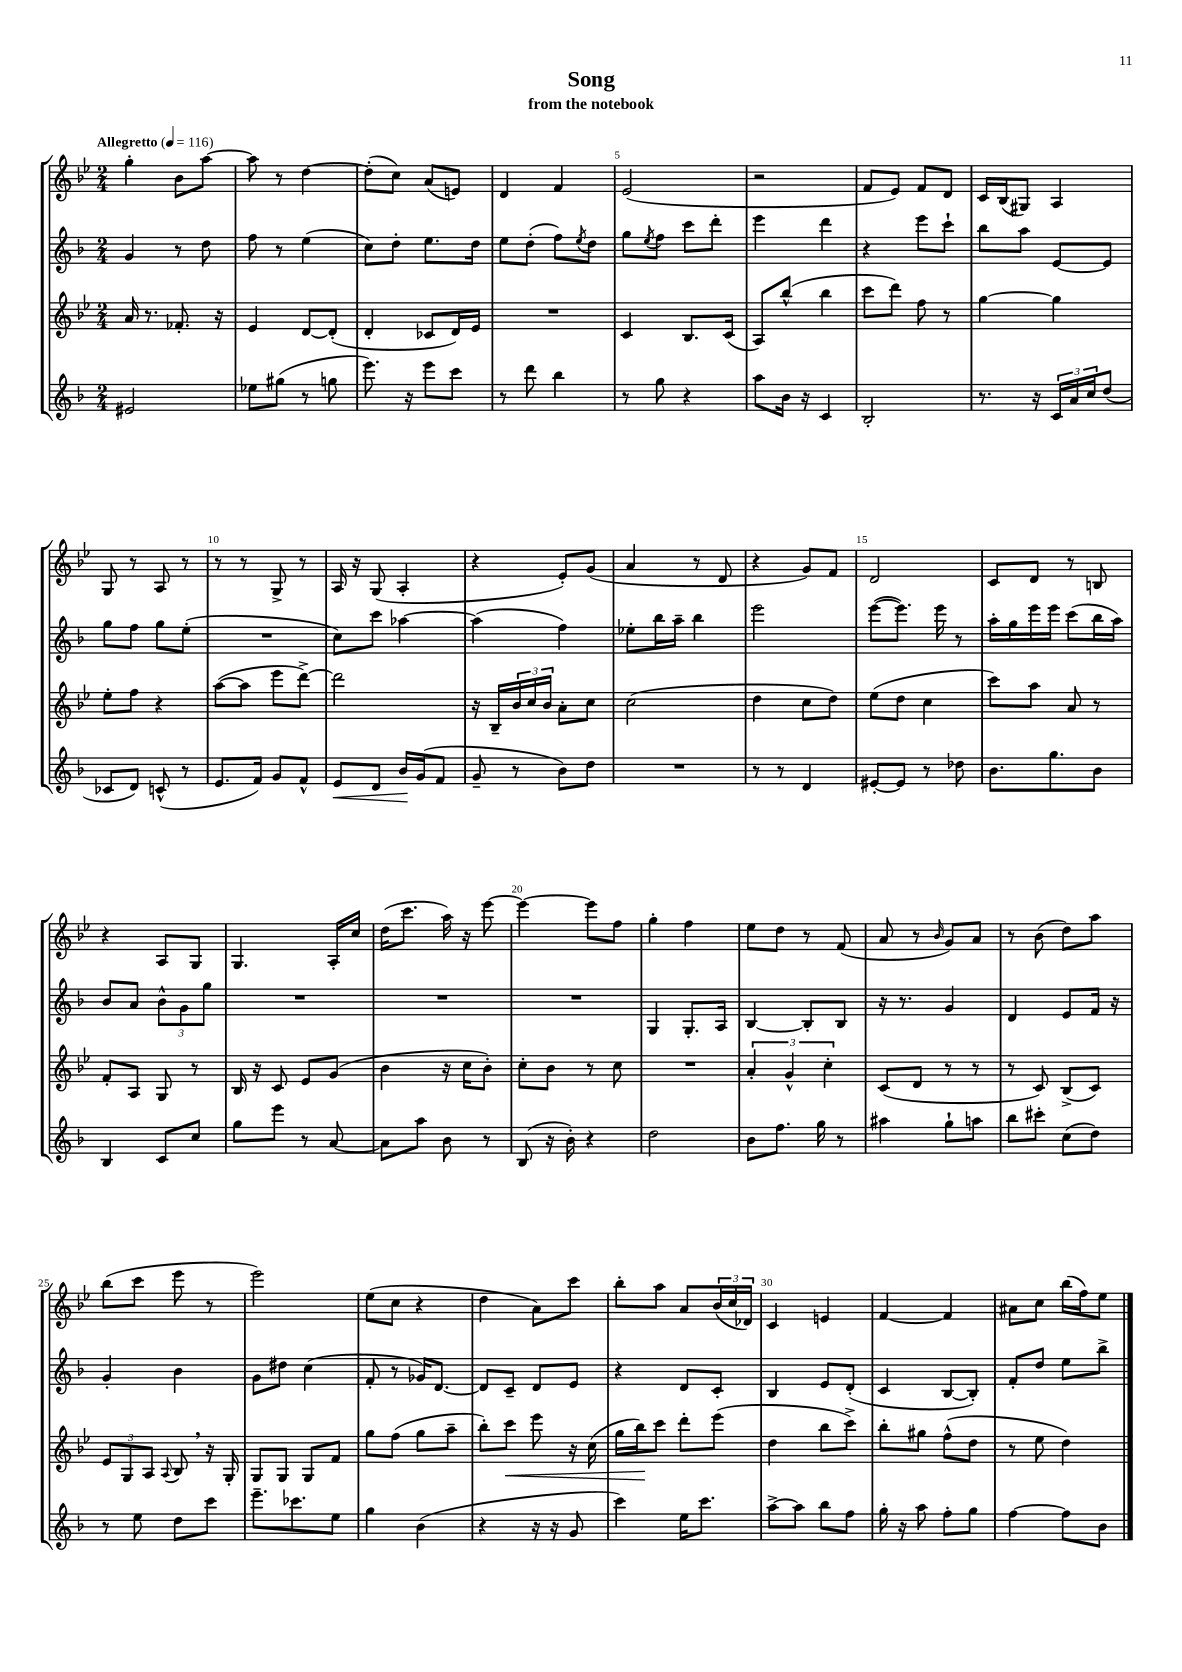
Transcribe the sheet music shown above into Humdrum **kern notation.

**kern	**kern	**kern	**kern
*staff4	*staff3	*staff2	*staff1
*clefG2	*clefG2	*clefG2	*clefG2
*k[b-]	*k[b-e-]	*k[b-]	*k[b-e-]
*M2/4	*M2/4	*M2/4	*M2/4
*MM116	*MM116	*MM116	*MM116
2e#	16a	4g	4gg'
.	8.r	.	.
.	8.f-'	8r	8b-
.	.	8dd	[8aa
.	16r	.	.
=	=	=	=
8ee-	4e-	8ff	8aa]
(8gg#	.	8r	8r
8r	[8d	(4ee	[4dd
8gg	(8d']	.	.
=	=	=	=
8.eee)	4d'	8cc)	(8dd']
.	.	8dd'	8cc)
16r	.	.	.
8eee	8c-	8.ee	(8a
8ccc	16d)	.	8e)
.	16e-	16dd	.
=	=	=	=
8r	2r	8ee	4d
8ddd	.	(8dd'	.
4bb-	.	8ff)	4f
.	.	8qee	.
.	.	8dd	.
=	=	=	=
8r	4c	8gg	(2e-
.	.	8qee	.
8gg	.	8ff	.
4r	8.B-	8ccc	.
.	.	8ddd'	.
.	(16c	.	.
=	=	=	=
8aa	8A)	4eee	2r
16b-	(8bb-^^	.	.
16r	.	.	.
4c	4bb-	4ddd	.
=	=	=	=
2B-'	8ccc	4r	8f
.	8ddd)	.	8e-)
.	8ff	8eee	8f
.	8r	8ccc`	8d
=	=	=	=
8.r	[4gg	8bb-	16c
.	.	.	(16B-
.	.	8aa	8G#)
16r	.	.	.
24c	4gg]	[8e	4A
24a	.	.	.
24cc	.	.	.
(8dd	.	8e]	.
=	=	=	=
8c-	8ee-'	8gg	8G
8d)	8ff	8ff	8r
(8c^^	4r	8gg	8A
8r	.	(8ee'	8r
=	=	=	=
8.e	([8aa	2r	8r
.	8aa]	.	8r
16f)	.	.	.
8g	8eee-	.	8G^
8f^^	[8ddd^)	.	8r
=	=	=	=
8e	2ddd]	8cc)	16A
.	.	.	16r
8d	.	8ccc	(8G
16b-	.	[4aa-	4A'
(16g	.	.	.
8f	.	.	.
=	=	=	=
8g~	16r	(4aa-]	4r
.	16B-~	.	.
8r	24b-	.	.
.	24cc	.	.
.	24b-	.	.
8b-)	8a'	4ff)	8e-')
8dd	8cc	.	(8g
=	=	=	=
2r	(2cc	8ee-'	4a
.	.	16bb-	.
.	.	16aa~	.
.	.	4bb-	8r
.	.	.	8d
=	=	=	=
8r	4dd	2eee	4r
8r	.	.	.
4d	8cc	.	8g)
.	8dd)	.	8f
=	=	=	=
[8e#'	(8ee-	([8eee	2d
8e#]	8dd	8.eee])	.
8r	4cc	.	.
.	.	16eee	.
8dd-	.	8r	.
=	=	=	=
8.b-	8ccc)	16aa'	8c
.	.	16gg	.
.	8aa	16eee	8d
8.gg	.	16eee	.
.	8a	(8ccc	8r
8b-	8r	16bb-	8B
.	.	16aa)	.
=	=	=	=
4B-	8f'	8b-	4r
.	8A	8a	.
8c	8G	12b-^^	8A
.	.	12g	.
8cc	8r	.	8G
.	.	12gg	.
=	=	=	=
8gg	16B-	2r	4.G
.	16r	.	.
8eee	8c	.	.
8r	8e-	.	.
[8a	(8g	.	16A'
.	.	.	16cc
=	=	=	=
8a]	4b-	2r	(16dd
.	.	.	8.ccc
8aa	.	.	.
8b-	16r	.	16aa)
.	16cc	.	16r
8r	8b-')	.	[8eee-
=	=	=	=
(8B-	8cc'	2r	4eee-_
16r	8b-	.	.
16b-')	.	.	.
4r	8r	.	8eee-]
.	8cc	.	8ff
=	=	=	=
2dd	2r	4G	4gg'
.	.	8.G'	4ff
.	.	16A	.
=	=	=	=
8b-	6a'	[4B-	8ee-
8.ff	.	.	8dd
.	6g^^	.	.
.	.	8B-']	8r
16gg	.	.	.
.	6cc'	.	.
8r	.	8B-	(8f
=	=	=	=
4aa#	(8c	16r	8a
.	.	8.r	.
.	8d	.	8r
.	.	.	16qqb-
8gg`	8r	4g	8g)
8aa	8r	.	8a
=	=	=	=
8bb-	8r	4d	8r
8ccc#'	8c)	.	(8b-
(8cc	(8B-^	8e	8dd)
8dd)	8c)	16f	8aa
.	.	16r	.
=	=	=	=
8r	12e-	4g'	(8bb-
.	12G	.	.
8ee	.	.	8ccc
.	12A	.	.
.	8qqA	.	.
8dd	8B-	4b-	8eee-
8ccc	16r	.	8r
.	16G'	.	.
=	=	=	=
8.eee~	8G	8g	2eee-)
.	8G	8dd#	.
8.ccc-	.	.	.
.	8G	(4cc	.
8ee	8f	.	.
=	=	=	=
4gg	8gg	8f'	(8ee-
.	(8ff	8r	8cc
(4b-	8gg	16g-)	4r
.	.	[8.d	.
.	8aa~	.	.
=	=	=	=
4r	8bb-')	8d]	4dd
.	8ccc	8c~	.
16r	8eee-	8d	8a)
16r	.	.	.
8g	16r	8e	8ccc
.	(16cc	.	.
=	=	=	=
4ccc)	16gg	4r	8bb-'
.	16bb-)	.	.
.	8ccc	.	8aa
16ee	8ddd'	8d	8a
8.ccc	.	.	.
.	(8eee-	8c'	(24b-
.	.	.	24cc
.	.	.	24d-)
=	=	=	=
[8aa^	4dd	4B-	4c
8aa]	.	.	.
8bb-	8bb-	8e	4e
8ff	8ccc^)	(8d'	.
=	=	=	=
16gg'	8bb-'	4c	[4f
16r	.	.	.
8aa	8gg#	.	.
8ff'	(8ff^^	[8B-	4f]
8gg	8dd	8B-'])	.
=	=	=	=
[4ff	8r	8f'	8a#
.	8ee-	8dd	8cc
8ff]	4dd)	8ee	(16bb-
.	.	.	16ff)
8b-	.	8bb-^	8ee-
==	==	==	==
*-	*-	*-	*-
